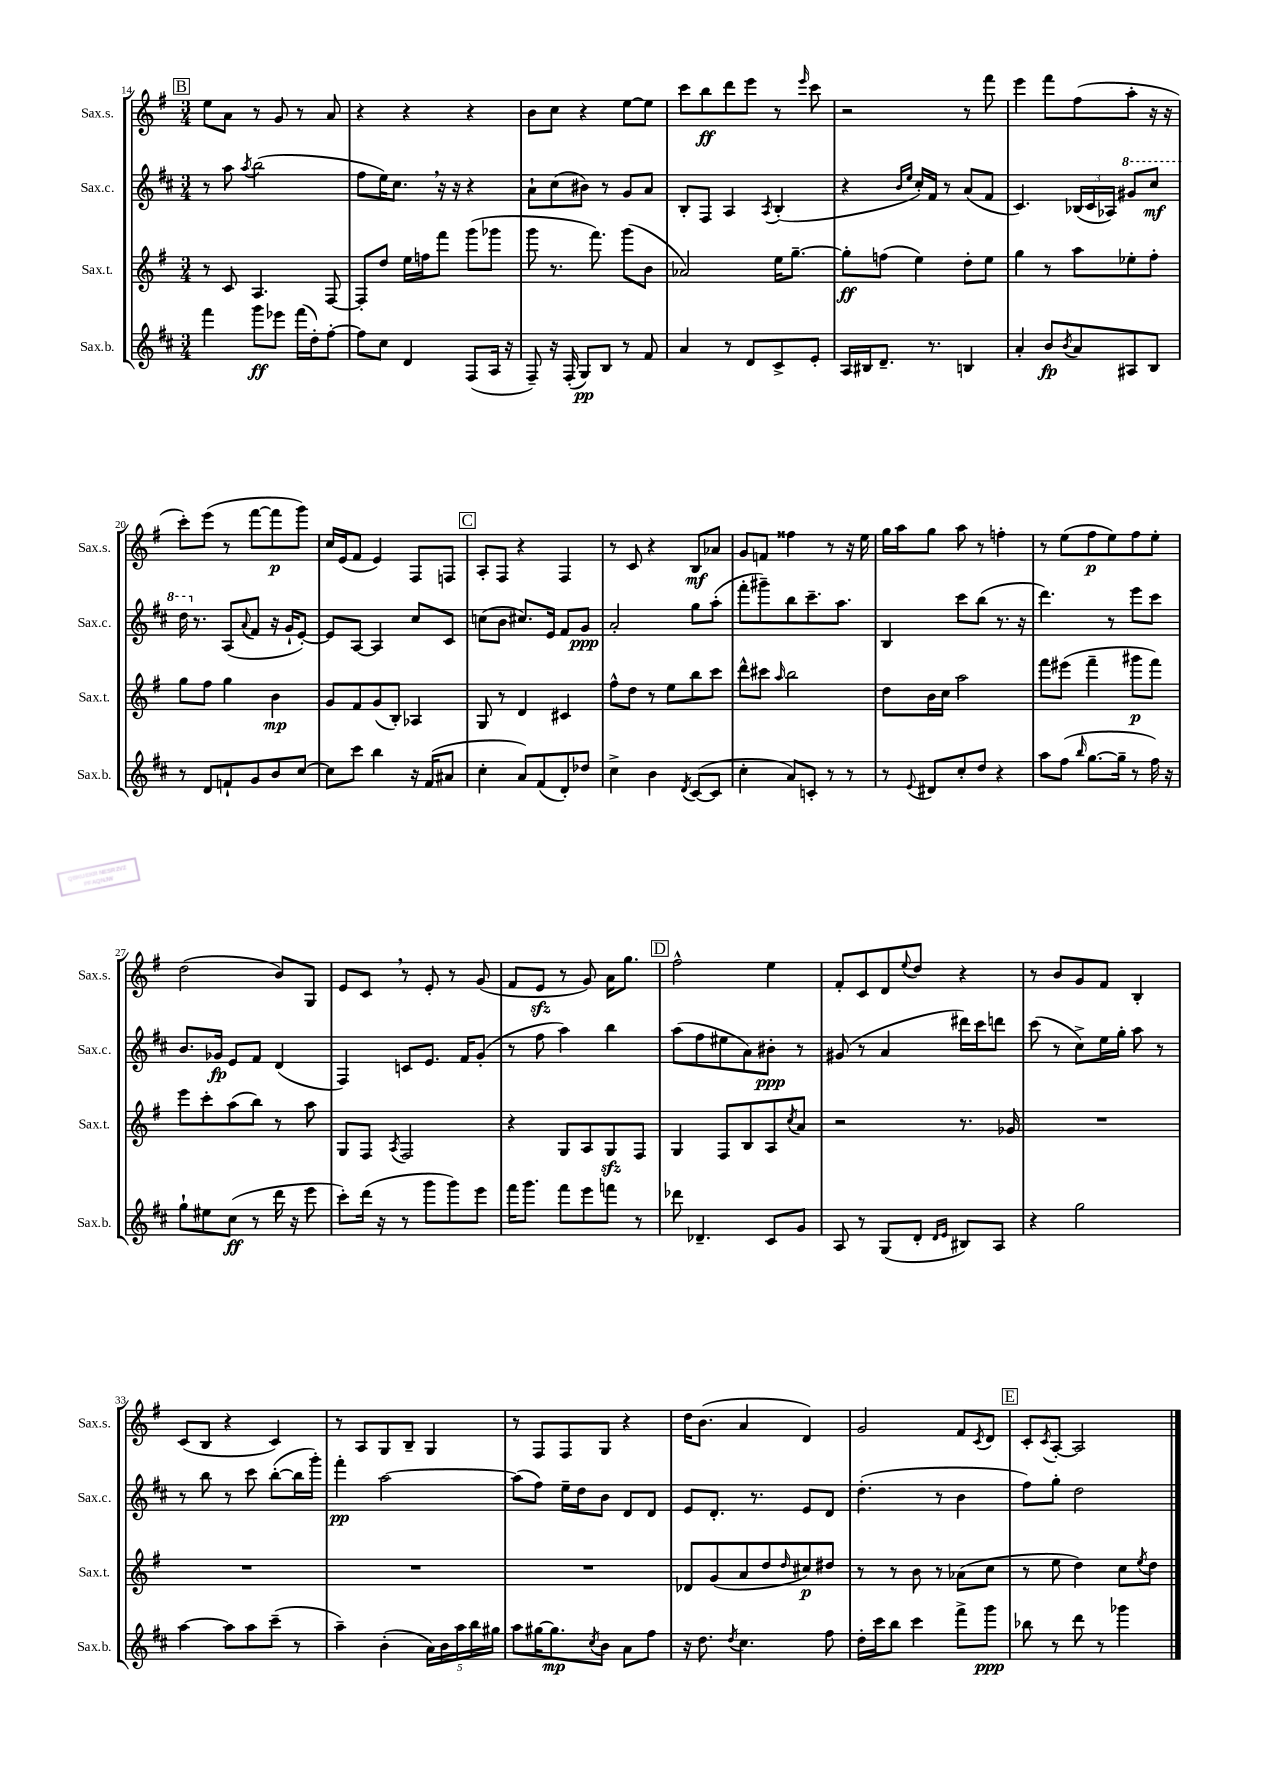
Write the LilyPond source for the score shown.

<<
\new StaffGroup <<
\new Staff = "s0" \with { instrumentName = "Sax.s." shortInstrumentName = "Sax.s." } {
    \clef treble \key g \major \numericTimeSignature \time 3/4
    \mark \markup { \box "B" } e''8 a'8 r8 g'8 r8 a'8 |
    r4 r4 r4 |
    b'8 c''8 r4 e''8~ e''8 |
    c'''8 b''8\ff d'''8 e'''8 r8 \grace { e'''16 } c'''8 |
    r2 r8 fis'''8 |
    e'''4 fis'''8 fis''8( a''8-. r16 r16 |
    c'''8-.) e'''8( r8 fis'''8~ fis'''8\p g'''8) |
    c''16 e'16( fis'8 e'4) fis8 f8 |
    \mark \markup { \box "C" } a8-. fis8 r4 fis4 |
    r8 c'8 r4 b8\mf aes'8 |
    g'8 f'8 fisis''4 r8 r16 e''16 |
    g''16 a''16 g''8 a''8 r8 f''4-. |
    r8 e''8( fis''8\p e''8) fis''8 e''8-. |
    d''2( b'8) g8 |
    e'8 c'8 \breathe r8 e'8-. r8 g'8( |
    fis'8 e'8\sfz r8 g'8) a'16 g''8. |
    \mark \markup { \box "D" } fis''2-^ e''4 |
    fis'8-. c'8 d'8 \appoggiatura { e''8 } d''8 r4 |
    r8 b'8 g'8 fis'8 b4-. |
    c'8( b8 r4 c'4) |
    r8 a8 g8 b8-- g4 |
    r8 fis8 fis8 g8 r4 |
    d''16 b'8.( a'4 d'4) |
    g'2 fis'8 \acciaccatura { c'8 } d'8 |
    \mark \markup { \box "E" } c'8-. \acciaccatura { c'8 } a8~-. a2 \bar "|." |
}
\new Staff = "s1" \with { instrumentName = "Sax.c." shortInstrumentName = "Sax.c." } {
    \clef treble \key d \major \numericTimeSignature \time 3/4
    \mark \markup { \box "B" } r8 a''8 \acciaccatura { a''8 } b''2( |
    fis''8 e''16) cis''8. \breathe r16 r16 r4 |
    a'8-! cis''8( bis'8) r8 g'8 a'8 |
    b8-. fis8 a4 \acciaccatura { a8 } b4-.( |
    r4 \grace { b'16 e''16 } cis''16-.) fis'16 r8 a'8( fis'8 |
    cis'4.) \tuplet 3/2 { bes16( cis'16 aes16) } \ottava #1 gis''8 cis'''8\mf |
    d'''16 \ottava #0 r8. a8( \appoggiatura { a'8 } fis'8 r16 g'16-! e'8~-.) |
    e'8 a8~ a4 cis''8 cis'8 |
    \mark \markup { \box "C" } c''8( b'8 cis''8.) e'16 fis'8 g'8\ppp |
    a'2-. g''8 a''8-.( |
    fis'''8-. gis'''8--) b''8 cis'''8.-- a''8. |
    b4 cis'''8 b''8( r8. r16 |
    d'''4.) r8 e'''8 cis'''8 |
    b'8. ges'16\fp e'8 fis'8 d'4( |
    fis4) c'8 e'8. fis'16 g'8-.( |
    r8 fis''8 a''4) b''4 |
    \mark \markup { \box "D" } a''8( fis''8 eis''8 a'8) bis'8-.\ppp r8 |
    gis'8( r8 a'4 dis'''16) cis'''16 d'''8 |
    cis'''8( r8 cis''8->) e''16 g''16-. a''8 r8 |
    r8 b''8 r8 cis'''8 b''8~-.( b''16 g'''16-.) |
    fis'''4-.\pp a''2~ |
    a''8( fis''8) e''16-- d''16 b'8 d'8 d'8 |
    e'8 d'8.-. r8. e'8 d'8 |
    d''4.-.( r8 b'4 |
    \mark \markup { \box "E" } fis''8) g''8-. d''2 \bar "|." |
}
\new Staff = "s2" \with { instrumentName = "Sax.t." shortInstrumentName = "Sax.t." } {
    \clef treble \key g \major \numericTimeSignature \time 3/4
    \mark \markup { \box "B" } r8 c'8 a4. fis8~ |
    fis8-. d''8 e''16 f''16 fis'''8 g'''8( ges'''8 |
    g'''8 r8. fis'''8.) g'''8( b'8 |
    aes'2) e''16 g''8.~-- |
    g''8-.\ff f''8( e''4) d''8-. e''8 |
    g''4 r8 a''8 ees''8-. fis''8-. |
    g''8 fis''8 g''4 b'4\mp |
    g'8 fis'8 g'8( b8-.) aes4 |
    \mark \markup { \box "C" } g8 r8 d'4 cis'4 |
    fis''8-^ d''8 r8 e''8 b''8 c'''8 |
    d'''8-^ cis'''8 \grace { a''16 } b''2 |
    d''8 b'16 c''16 a''2 |
    fis'''8 eis'''8( fis'''4-- gis'''8\p fis'''8) |
    e'''8 c'''8-. a''8( b''8) r8 a''8 |
    g8 fis8 \acciaccatura { a8 } fis2 |
    r4 g8 a8 g8\sfz fis8 |
    \mark \markup { \box "D" } g4 fis8 b8 a8 \acciaccatura { c''8 } a'8 |
    r2 r8. ges'16 |
    R2. |
    R2. |
    R2. |
    R2. |
    des'8 g'8( a'8 d''8 \grace { d''16 } cis''8\p) dis''8 |
    r8 r8 b'8 r8 aes'8( c''8 |
    \mark \markup { \box "E" } r8 e''8 d''4) c''8 \acciaccatura { e''8 } d''8 \bar "|." |
}
\new Staff = "s3" \with { instrumentName = "Sax.b." shortInstrumentName = "Sax.b." } {
    \clef treble \key d \major \numericTimeSignature \time 3/4
    \mark \markup { \box "B" } fis'''4 g'''8\ff ees'''8 fis'''16( d''16-.) fis''8~-. |
    fis''8 cis''8 d'4 fis8( a16 r16 |
    fis8--) r16 fis16-.( g8\pp) b8 r8 fis'8 |
    a'4 r8 d'8 cis'8-> e'8-. |
    a16 bis16 d'8.-- r8. b4 |
    a'4-. b'8\fp \acciaccatura { b'8 } a'8 ais8 b8 |
    r8 d'8 f'8-! g'8 b'8 cis''8~ |
    cis''8 cis'''8 b''4 r16 fis'16( ais'8 |
    \mark \markup { \box "C" } cis''4-. a'8) fis'8( d'8-.) des''8 |
    cis''4-> b'4 \acciaccatura { d'8 } cis'8~( cis'8 |
    cis''4-. a'8) c'8-. r8 r8 |
    r8 \appoggiatura { e'8 } dis'8 cis''8-. d''8 r4 |
    a''8 fis''8( \grace { b''16 } g''8.~ g''16-- r8 fis''16) r16 |
    g''8-! eis''8 cis''8\ff( r8 d'''16 r16 e'''8 |
    cis'''8-.) d'''16( r16 r8 g'''8 g'''8) e'''8 |
    fis'''16 g'''8. fis'''8 e'''8 f'''8 r8 |
    \mark \markup { \box "D" } des'''8 des'4.-- cis'8 g'8 |
    a8 r8 g8( d'8-. \grace { d'16 e'16 } bis8) a8 |
    r4 g''2 |
    a''4~ a''8 a''8 cis'''8--( r8 |
    a''4--) b'4-.( \tuplet 5/4 { a'16) b'16 a''16 b''16 gis''16 } |
    a''8 gis''16~ gis''8.\mp \acciaccatura { cis''8 } b'8 a'8 fis''8 |
    r16 d''8. \acciaccatura { d''8 } cis''4. fis''8 |
    d''16-. cis'''16 b''8 cis'''4 fis'''8-> g'''8\ppp |
    \mark \markup { \box "E" } bes''8 r8 d'''8 r8 ges'''4 \bar "|." |
}
>>
>>
\layout { \context { \Score currentBarNumber = #14 } }
